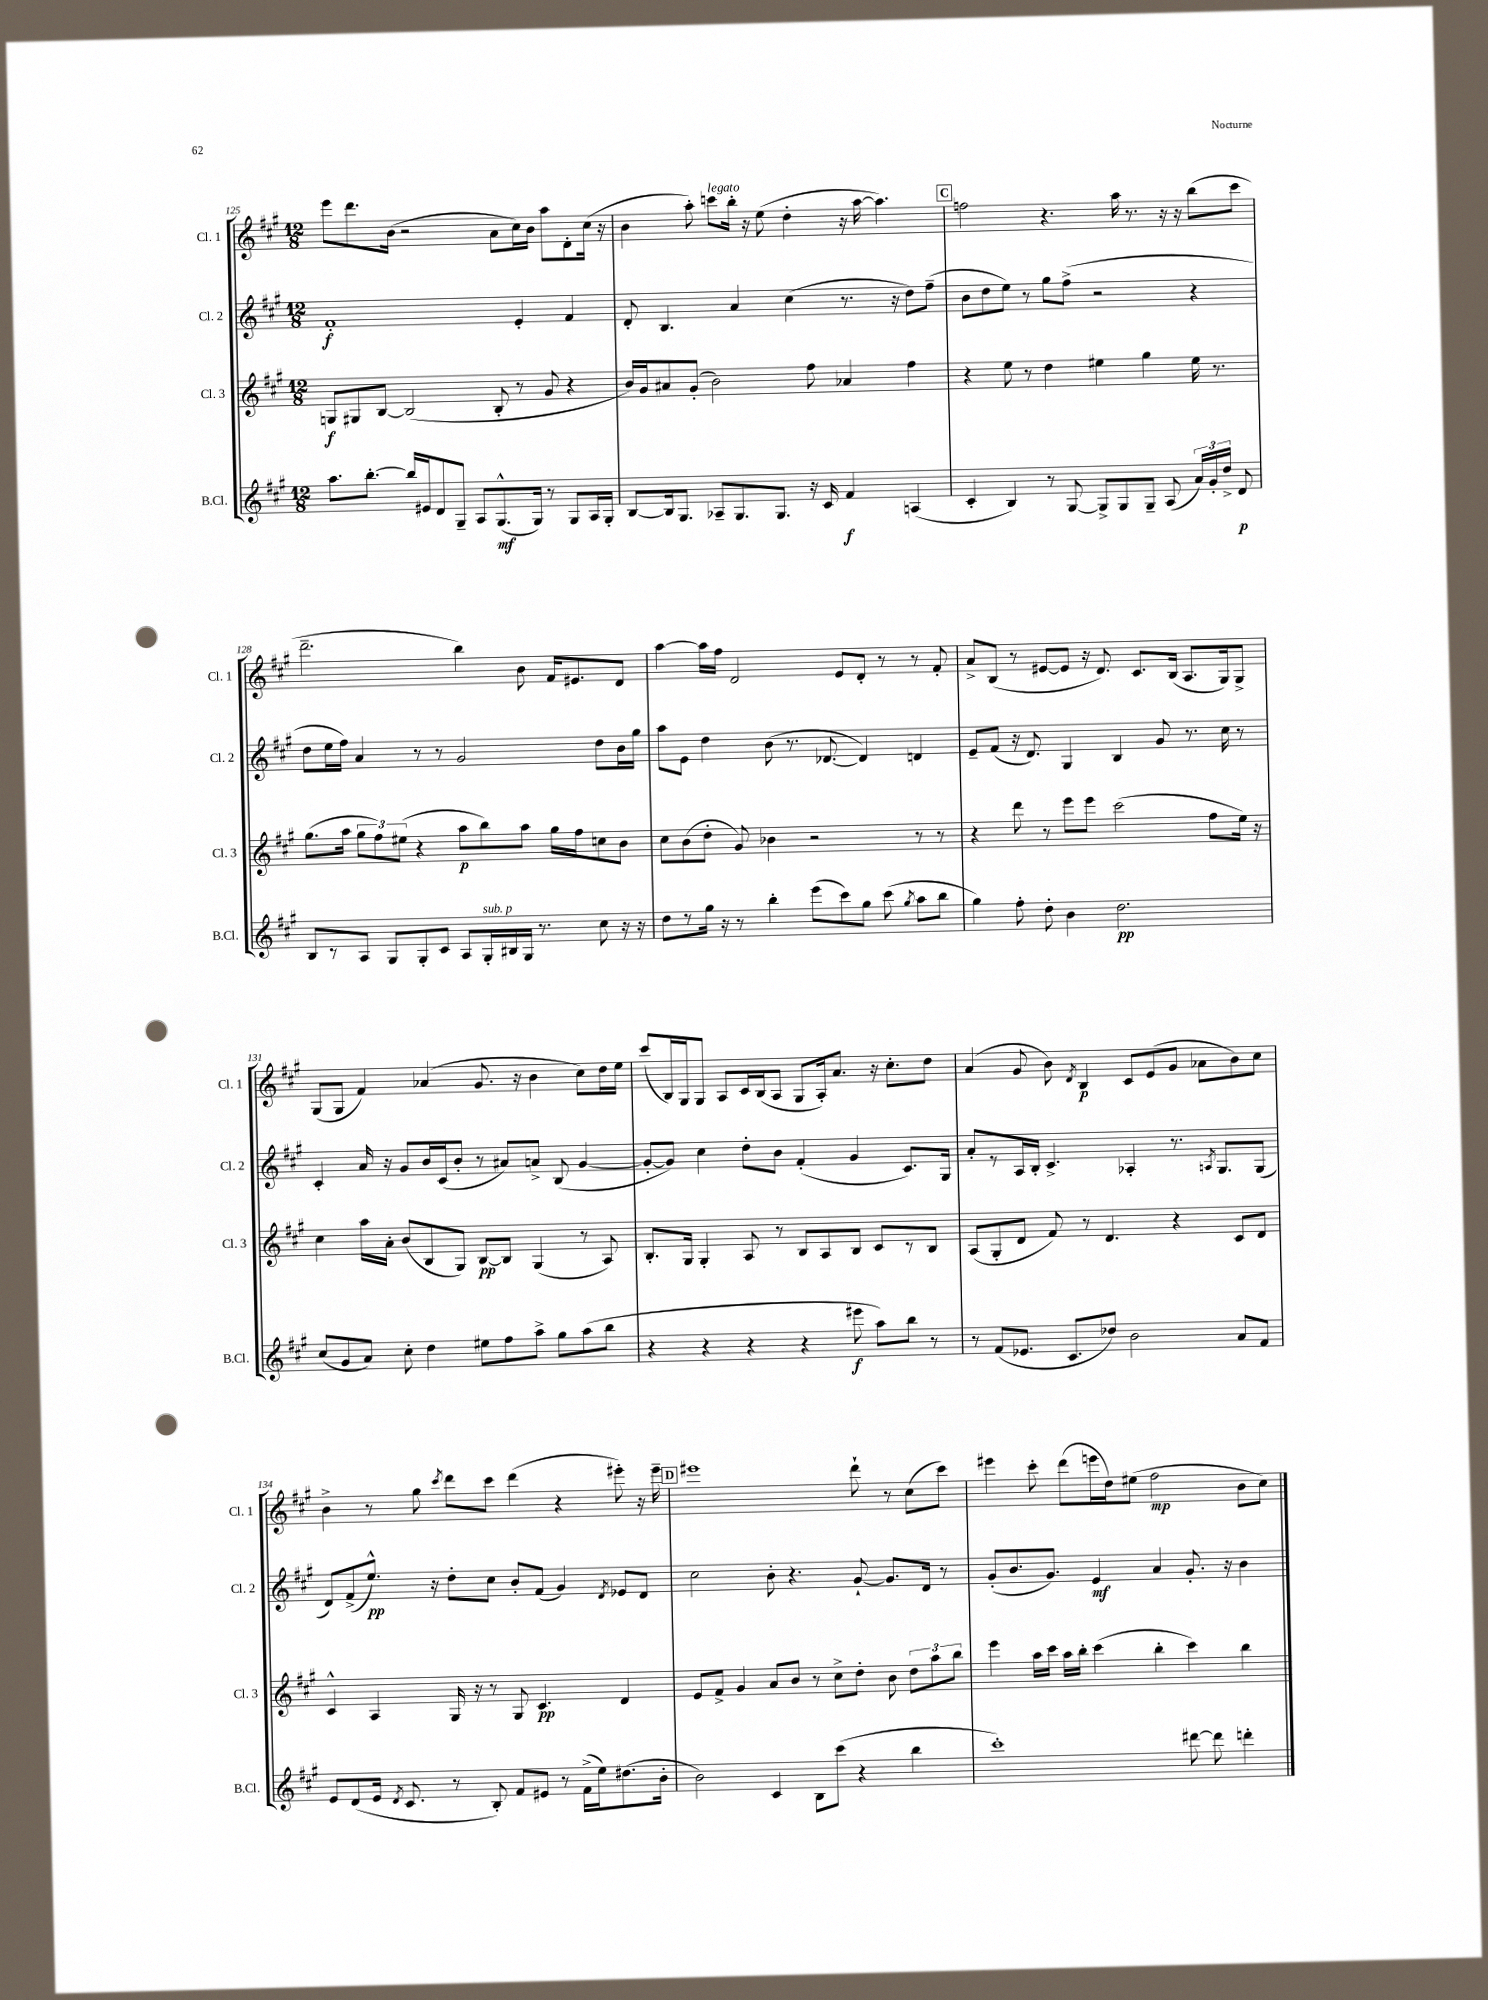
<<
\new StaffGroup <<
\new Staff = "s0" \with { instrumentName = "Cl. 1" shortInstrumentName = "Cl. 1" } {
    \clef treble \key a \major \numericTimeSignature \time 12/8
    \autoBeamOff e'''8[ d'''8. b'16]( r2 a'8[ cis''16) b'16] a''8[ d'8-. cis''16]( r16 |
    b'4 a''8-.) c'''8[^\markup { \italic "legato" } b''16]-. r16 e''8( d''4-. r16 a''16~ a''4.) |
    \mark \markup { \box "C" } f''2 r4. a''16 r8. r16 r16 b''8[( cis'''8] |
    d'''2.-- b''4) b'8 fis'16[ eis'8. d'8] |
    a''4~ a''16[ fis''16] d'2 e'8[ d'8]-. r8 r8 fis'8-. |
    a'8[-> b8]( r8 eis'8[~ eis'8] r16 d'8.) cis'8.[ b16]( a8.[ gis16) gis8]-> |
    gis8[( gis8] fis'4) aes'4( gis'8. r16 b'4 cis''8[) d''16 e''16] |
    cis'''8[( b16) gis16 gis8] a8[ cis'16 b16( a8] gis8[ a16-.) a'8.] r16 cis''8.[-. d''8] |
    a'4( gis'8 b'8) \acciaccatura { d'8 } b4\p cis'8[ e'8( gis'8] aes'8[ b'8) cis''8] |
    b'4-> r8 gis''8 \acciaccatura { cis'''8 } d'''8[ cis'''8] d'''4( r4 eis'''8-.) r16 eis'''16-- |
    \mark \markup { \box "D" } eis'''1 d'''8-! r8 cis''8[( cis'''8]) |
    eis'''4 cis'''8-. d'''8[( e'''16 d''16) eis''8]( fis''2\mp b'8[ cis''8]) \bar "|." |
}
\new Staff = "s1" \with { instrumentName = "Cl. 2" shortInstrumentName = "Cl. 2" } {
    \clef treble \key a \major \numericTimeSignature \time 12/8
    \autoBeamOff fis'1-.\f e'4-. fis'4 |
    d'8-. b4. a'4 cis''4( r8. r16 d''8[) fis''8]--( |
    \mark \markup { \box "C" } b'8[ d''8 e''8]) r8 gis''8[ fis''8]->( r2 r4 |
    d''8[ e''16 fis''16]) a'4 r8 r8 gis'2 d''8[ b'16 gis''16] |
    a''8[ e'8] d''4 b'8( r8. des'8.~ des'4) d'4 |
    e'8[-- fis'8]( r16 d'8.) gis4 b4 gis'8 r8. cis''16 r8 |
    cis'4-. a'16 r16 gis'8[ b'16 cis'16( b'8]-. r8 ais'8[) a'8]-> b8( gis'4~ |
    gis'8[~-. gis'8]) cis''4 d''8[-. b'8] fis'4-.( gis'4 cis'8.[) gis16] |
    a'8[-. r8 a16 b16]-. cis'4.-> aes4-. r8. \acciaccatura { a8 } gis8.[ gis8]( |
    d'8[) fis'8->( e''8.]-^\pp) r16 d''8[-. cis''8] b'8[-. fis'8]( gis'4) \acciaccatura { d'8 } ees'8[ d'8] |
    \mark \markup { \box "D" } cis''2 b'8-. r4. gis'8~-! gis'8.[ d'16] r8 |
    gis'8[-.( b'8. gis'8.]) e'4\mf a'4 gis'8.-. r16 b'4 \bar "|." |
}
\new Staff = "s2" \with { instrumentName = "Cl. 3" shortInstrumentName = "Cl. 3" } {
    \clef treble \key a \major \numericTimeSignature \time 12/8
    \autoBeamOff g8[\f gis8 b8]~ b2( b8-. r8 gis'8 r4 |
    b'16[) gis'16 ais'8 gis'8]-.( b'2) fis''8 aes'4 fis''4 |
    \mark \markup { \box "C" } r4 e''8 r8 d''4 eis''4 gis''4 eis''16 r8. |
    gis''8.[( a''16] \tuplet 3/2 { gis''8[ fis''8) eis''8]( } r4 a''8[\p b''8) a''8] gis''16[ fis''16 c''8 b'8] |
    cis''8[ b'8( d''8]-. gis'8) bes'4 r2 r8 r8 |
    r4 d'''8 r8 e'''8[ e'''8] cis'''2( fis''8[ e''16]) r16 |
    cis''4 a''16[ a'16]-. b'8[( b8 gis8]) b8[~\pp b8] gis4( r8 a8) |
    b8.[-. gis16] gis4-. a8 r8 b8[ a8 b8] cis'8[ r8 b8] |
    a8[( gis8-. d'8] fis'8) r8 d'4. r4 cis'8[ d'8] |
    cis'4-^ a4 gis16 r16 r8 gis8 cis'4.\pp d'4 |
    \mark \markup { \box "D" } e'8[ fis'8]-> gis'4 a'8[ b'8] r8 cis''8[-> d''8]-. b'8 \tuplet 3/2 { d''8[ a''8 b''8] } |
    e'''4 a''16[ cis'''16] a''16[ b''16]-. cis'''4( b''4-. cis'''4) b''4 \bar "|." |
}
\new Staff = "s3" \with { instrumentName = "B.Cl." shortInstrumentName = "B.Cl." } {
    \clef treble \key a \major \numericTimeSignature \time 12/8
    \autoBeamOff a''8.[ b''8.]~-. b''16[ eis'16 d'8 gis8]-- a8[ gis8.-^\mf( gis16]) r8 gis8[ a16 gis16]-. |
    b8[~ b16 gis8.] aes8[-- gis8. gis8.] r16 cis'16 fis'4\f a4( |
    \mark \markup { \box "C" } cis'4-. b4) r8 gis8~ gis8[-> gis8 gis8]-- a8( \tuplet 3/2 { a'16[) gis'16-. d''16]-> } d'8\p |
    b8[ r8 a8] gis8[ gis8-. cis'8] a8[ gis16-.^\markup { \italic "sub. p" } bis16 gis16] r8. cis''8 r16 r16 |
    d''8[ r8 gis''16] r16 r8 b''4-. e'''8[( cis'''8) gis''8] cis'''8( \acciaccatura { gis''8 } a''8[ b''8] |
    gis''4) fis''8-. d''8-. b'4 d''2.\pp |
    cis''8[( gis'8 a'8]) cis''8-. d''4 eis''8[ fis''8 a''8]-> gis''8[ a''8( b''8] |
    r4 r4 r4 r4 eis'''8\f a''8[) b''8] r8 |
    r8 fis'8[( ees'8.] cis'8.[ des''8]) b'2 a'8[ fis'8] |
    e'8[ d'8( e'16] \acciaccatura { d'8 } cis'8. r8 b8-.) fis'8[ eis'8] r8 fis'16[->( e''16) dis''8.( b'16]-. |
    \mark \markup { \box "D" } b'2) cis'4 b8[ cis'''8]( r4 b''4 |
    cis'''1-.) dis'''8~ dis'''8 d'''4-. \bar "|." |
}
>>
>>
\layout { \context { \Score currentBarNumber = #125 } }
